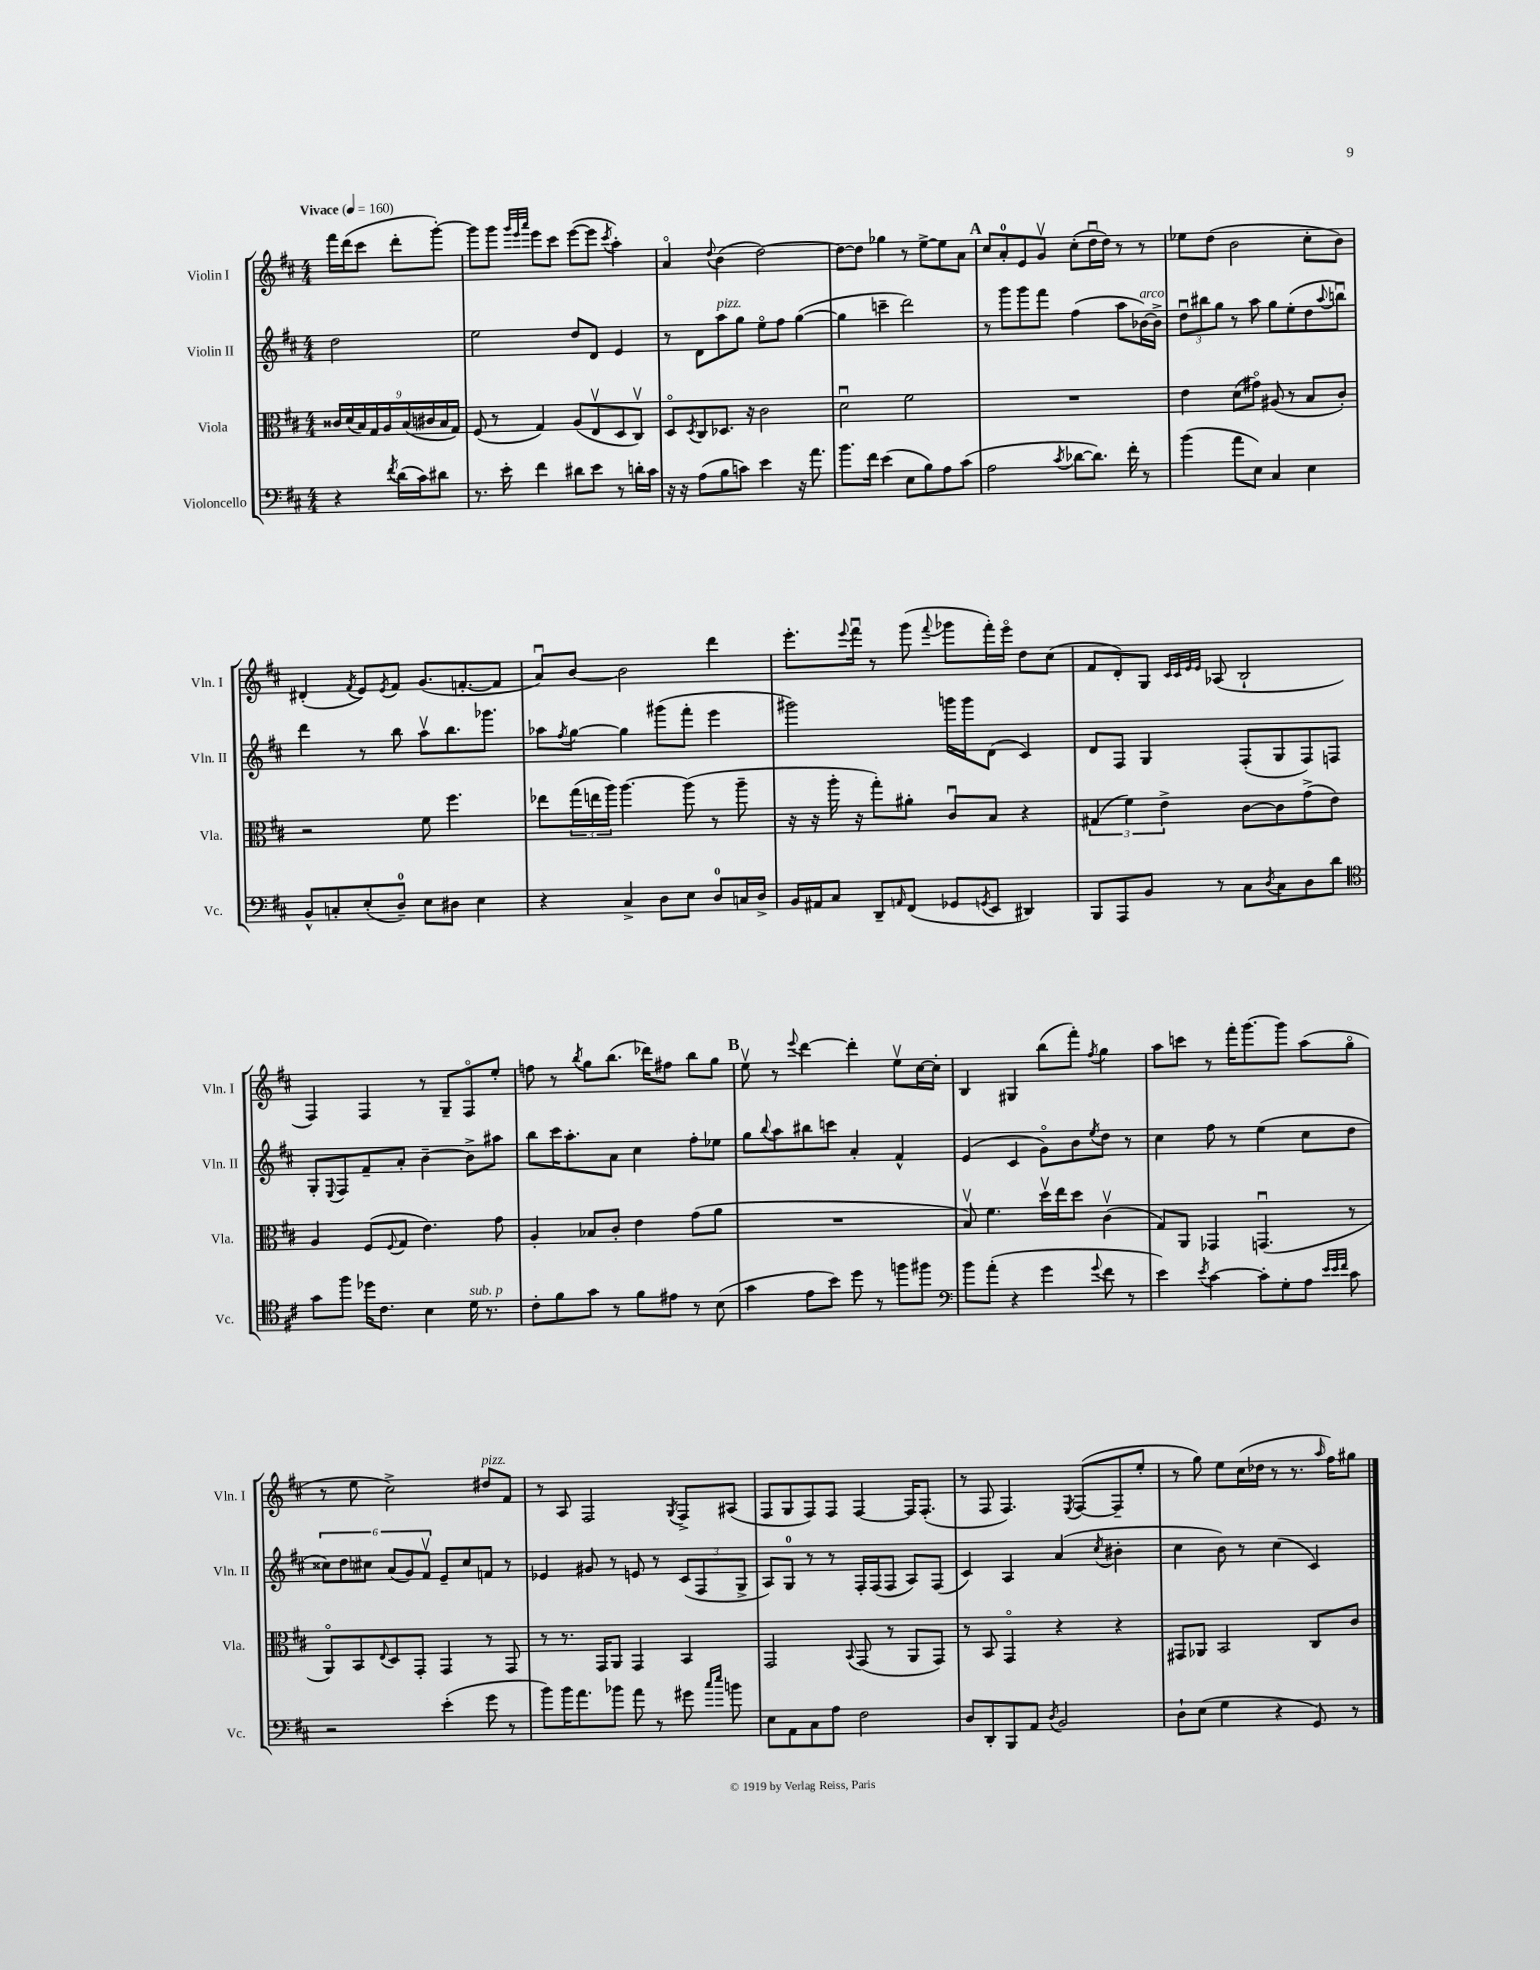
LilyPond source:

<<
\new StaffGroup <<
\new Staff = "s0" \with { instrumentName = "Violin I" shortInstrumentName = "Vln. I" } {
    \clef treble \key d \major \numericTimeSignature \time 4/4 \partial 2 \tempo "Vivace" 4 = 160
    fis'''16 d'''16( cis'''8 d'''8-. g'''8~-.) |
    g'''8 g'''8 \grace { g'''32 e'''32 a'''32 } e'''8 cis'''8 e'''8~( e'''8 \acciaccatura { cis'''8 } a''4-.) |
    a'4\flageolet \appoggiatura { d''8 } b'4( d''2~) |
    d''8~ d''8 ges''4 r8 e''8~-> e''8 a'8 |
    \mark \markup { \bold "A" } cis''8 a'8-0-. e'8 g'8\upbow cis''8-.( d''16\downbow d''16) r8 r8 |
    ees''8 d''8( b'2 cis''8-. b'8) |
    dis'4-.( \acciaccatura { fis'8 } e'8) \acciaccatura { e'8 } fis'8 g'8.( f'8.~-. f'8 |
    a'8\downbow) b'8~ b'2 d'''4 |
    e'''8.-. \appoggiatura { e'''8 } fis'''16\downbow r8 g'''8( \appoggiatura { fis'''8 } ges'''8 fis'''16-.) e'''16\flageolet d''8 cis''8( |
    fis'8 d'8-.) g8 \grace { cis'32 cis'32 e'32 e'32 } aes8( b2-! |
    fis4) fis4 r8 g8-- fis8\flageolet e''8-. |
    f''8 r8 \acciaccatura { b''8 } g''8 b''8.( des'''16) fis''8 b''8 g''8 |
    \mark \markup { \bold "B" } e''8\upbow r8 \appoggiatura { e'''8 } d'''4~ d'''4-. e''8\upbow cis''16~ cis''16-. |
    b4 gis4 b''8( fis'''8-.) \acciaccatura { fis''8 } g''4 |
    a''8 c'''8 r8 fis'''16-. g'''8.~ g'''8 a''8( g''8\flageolet |
    r8 e''8 cis''2->) dis''8^\markup { \italic "pizz." } fis'8 |
    r8 a8 fis2 \acciaccatura { g8 } fis8-> ais8( |
    fis8 g8 fis8) fis8 fis4~ fis16 fis8.-.( |
    r8 fis8 fis4.) \acciaccatura { e8 } fis8~( fis8-- e''8-. |
    r8 g''8) e''8 cis''16( des''16 r8 r8. \grace { a''16 } fis''16) gis''8 \bar "|." |
}
\new Staff = "s1" \with { instrumentName = "Violin II" shortInstrumentName = "Vln. II" } {
    \clef treble \key d \major \numericTimeSignature \time 4/4 \partial 2
    d''2 |
    e''2 d''8 d'8 e'4 |
    r8 d'8 a''8^\markup { \italic "pizz." } g''8 e''8\flageolet fis''8 g''4~( |
    g''4 c'''4-- d'''2) |
    \mark \markup { \bold "A" } r8 g'''8 g'''8 fis'''8 fis''4( a''8 bes'16~^\markup { \italic "arco" }) bes'16-> |
    \tuplet 3/2 { d''8\downbow bis''8 g''8 } r8 a''8 g''8 e''8-.( d''8 \appoggiatura { a''8 } b''8\downbow) |
    d'''4 r8 b''8 a''8\upbow b''8. ges'''8. |
    aes''8 \acciaccatura { fis''8 } g''8~ g''4 gis'''8( fis'''8-. e'''4 |
    gis'''2) g'''16 g'''16 d'8( cis'4) |
    d'8 fis8 g4 fis8-.( g8 fis8) f8 |
    g8-. \appoggiatura { e8 } fis8 fis'8-- a'8-. b'4~-- b'8-> ais''8 |
    b''8 cis'''16 a''8.-. a'8 cis''4 fis''8-. ees''8 |
    \mark \markup { \bold "B" } g''8 \appoggiatura { b''8 } a''8 bis''8 c'''8 a'4-. fis'4-^ |
    e'4( cis'4 g'8\flageolet) b'8 \acciaccatura { e''8 } d''8 r8 |
    cis''4 fis''8 r8 e''4( cis''8 d''8 |
    \tuplet 6/4 { cisis''8) d''8 cis''8 a'8( g'8) fis'8\upbow } e'8-- cis''8 f'8 r8 |
    ees'4 gis'8 r8 e'8 r8 \tuplet 3/2 { cis'8( fis8 g8-> } |
    a8) g8-0 r8 r8 fis16-. fis16( fis8 a8) fis8( |
    cis'4) a4 a'4( \acciaccatura { cis''8 } bis'4-. |
    cis''4 b'8) r8 cis''4( cis'4) \bar "|." |
}
\new Staff = "s2" \with { instrumentName = "Viola" shortInstrumentName = "Vla." } {
    \clef alto \key d \major \numericTimeSignature \time 4/4 \partial 2
    \tuplet 9/8 { cisis'16 d'16( b16) g16 a16 b16( cis'16 b16 g16) } |
    fis8( r8 g4) a8( e8\upbow d8 cis8\upbow) |
    d8\flageolet \acciaccatura { d8 } cis8 des8. r16 cis'2 |
    d'2\downbow fis'2 |
    \mark \markup { \bold "A" } R1 |
    e'4 d'8( gis'8\flageolet) ais8( r8 b8 cis'8-.) |
    r2 fis'8 fis''4. |
    ees''8 \tuplet 3/2 { g''16( e''16 a''16) } a''4.~ a''8( r8 a''8-- |
    r16 r16 a''16-. r16 g''8-.) ais'8-. cis'8\downbow b8 r4 |
    \tuplet 3/2 { gis4( fis'4) e'4-> } cis'8~ cis'8 g'8->( e'8) |
    a4 fis8( \appoggiatura { fis8 } g8 e'4.) g'8 |
    a4-. bes8 cis'8-. e'4 g'8( a'8 |
    \mark \markup { \bold "B" } R1 |
    b8\upbow) fis'4. d''16\upbow e''16 d''8 cis'4\upbow( |
    g8) a,8 ges,4 g,4.\downbow( r8 |
    a,8\flageolet) b,8 \appoggiatura { e8 } d8 g,8-. g,4 r8 g,8 |
    r8 r8. g,16 a,8 g,4 b,4 |
    g,2 \appoggiatura { b,8 } g,8( r8 a,8 g,8) |
    r8 b,8 g,4\flageolet r4 r4 |
    gis,8 aes,8 b,2 cis8 cis'8 \bar "|." |
}
\new Staff = "s3" \with { instrumentName = "Violoncello" shortInstrumentName = "Vc." } {
    \clef bass \key d \major \numericTimeSignature \time 4/4 \partial 2
    r4 \acciaccatura { fis'8 } d'16( cis'16) dis'8 |
    r8. e'16-. fis'4 dis'8 e'8 r8 d'16-. cis'16 |
    r16 r16 a8( b8 c'8) e'4 r16 a'8. |
    b'8. fis'16 e'4( e8 b8) a8 cis'8( |
    \mark \markup { \bold "A" } a2 \acciaccatura { cis'8 } des'8~ des'8.) fis'16-. r8 |
    b'4( a'8 e8) cis4 e4 |
    b,8-^ c8-. e8-.( d8-0--) e8 dis8 e4 |
    r4 cis4-> d8 e8 d8-0 c16 d16-> |
    b,16 ais,16 cis8 d,8-- \grace { a,16 } fis,8( ges,8 \acciaccatura { g,8 } e,8 dis,4) |
    b,,8 a,,8 b,8 r8 cis8 \acciaccatura { d8 } cis8 d8 d'8 |
    \clef tenor g'8 fis''8 des''16 cis'8. b4 d'16^\markup { \italic "sub. p" } r8. |
    cis'8-. fis'8 g'8 r8 fis'8 eis'8 r8 b8( |
    \mark \markup { \bold "B" } g'4 e'8 b'8) d''8 r8 f''8 fis''8 |
    \clef bass b'8 a'8-.( r4 g'4 \appoggiatura { g'8 } fis'8 r8 |
    e'4) \acciaccatura { e'8 } cis'4~ cis'8-. g8-. a8 \grace { e'32 e'32 fis'32 } cis'8 |
    r2 e'4-.( g'8 r8 |
    b'8) b'16 a'8. bes'8 a'8 r8 gis'8 \grace { cis''16 e''16 } b'8 |
    e8 a,8 cis8 a8 fis2 |
    d8 d,8-. b,,8 a,8 \acciaccatura { d8 } b,2 |
    d8-! e8( g4 r4 g,8) r8 \bar "|." |
}
>>
>>
\layout { \context { \Score \remove "Bar_number_engraver" } }
